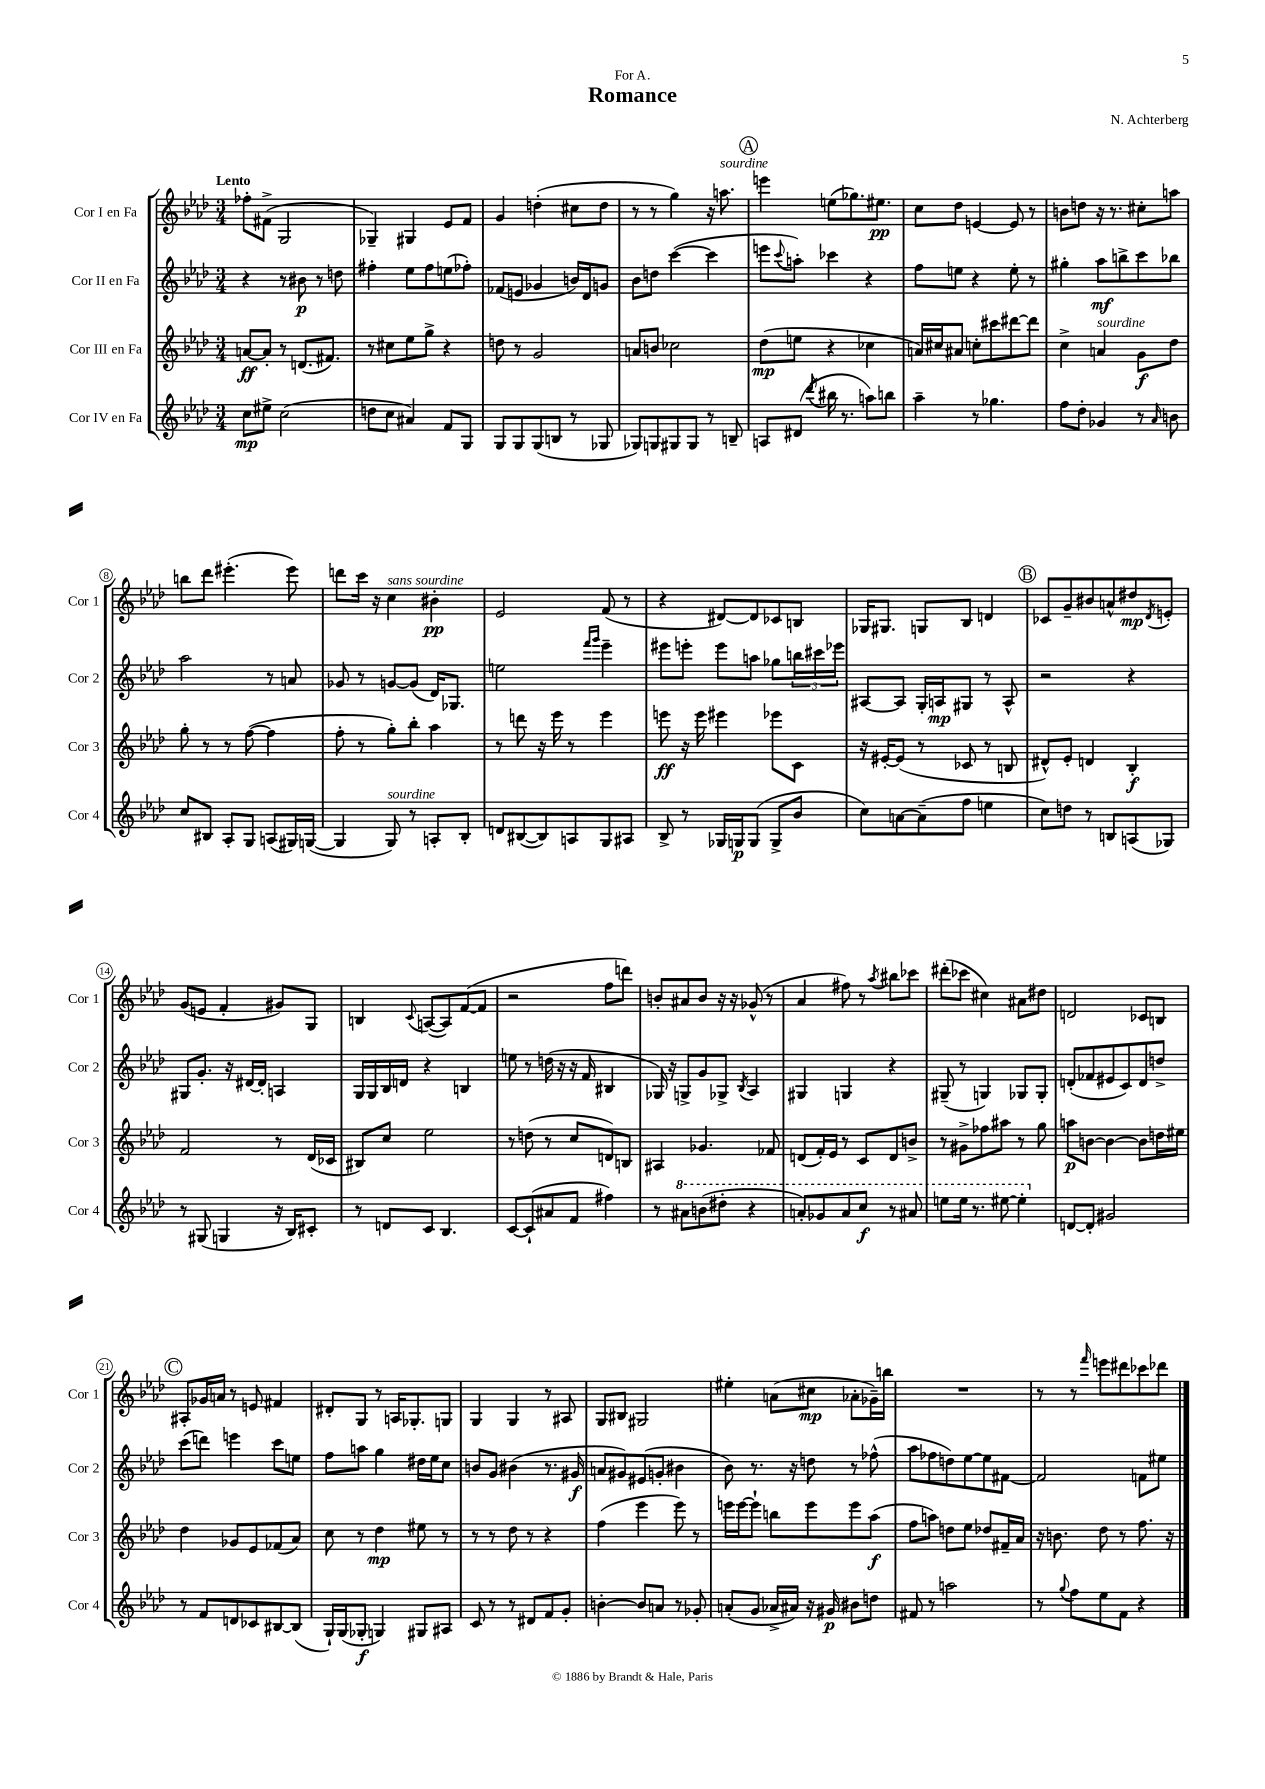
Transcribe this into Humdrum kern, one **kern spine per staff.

**kern	**dynam	**kern	**dynam	**kern	**dynam	**kern	**dynam
*part4	*part4	*part3	*part3	*part2	*part2	*part1	*part1
*staff4	*staff4	*staff3	*staff3	*staff2	*staff2	*staff1	*staff1
*I"Cor IV en Fa	*	*I"Cor III en Fa	*	*I"Cor II en Fa	*	*I"Cor I en Fa	*
*I'Cor 4	*	*I'Cor 3	*	*I'Cor 2	*	*I'Cor 1	*
*clefG2	*	*clefG2	*	*clefG2	*	*clefG2	*
*k[b-e-a-d-]	*	*k[b-e-a-d-]	*	*k[b-e-a-d-]	*	*k[b-e-a-d-]	*
*M3/4	*	*M3/4	*	*M3/4	*	*M3/4	*
=1	=1	=1	=1	=1	=1	=1	=1
!	!	!	!	!	!	!LO:TX:a:B:t=Lento	!
8cc\L	mp	[8an/L	ff	4r	.	8ff-X'\L	.
8ee#X^\J	.	8a'/J]	.	.	.	(8f#X^\J	.
(2cc\	.	8r	.	8r	.	2G/	.
.	.	(8.dn/L	.	8b#X\	p	.	.
.	.	.	.	8r	.	.	.
.	.	8.f#X/J)	.	.	.	.	.
.	.	.	.	8ddn\	.	.	.
=2	=2	=2	=2	=2	=2	=2	=2
8ddn\L	.	8r	.	4ff#X'\	.	4G-X~/)	.
8cc\J	.	8cc#X\L	.	.	.	.	.
4a#X/)	.	8ee-\	.	8ee-\L	.	4G#X/	.
.	.	8gg^\J	.	8ff#\	.	.	.
8f/L	.	4r	.	(8een\	.	8e-/L	.
8G/J	.	.	.	8ff-X'\J)	.	8f/J	.
=3	=3	=3	=3	=3	=3	=3	=3
8G/L	.	8ddn\	.	(8f-X/L	.	4g/	.
8G/	.	8r	.	8en/J	.	.	.
(8G/	.	2g/	.	4g-X/	.	(4ddn'\	.
8Bn/J	.	.	.	.	.	.	.
8r	.	.	.	16bn/LL)	.	8cc#X\L	.
.	.	.	.	16d-/J	.	.	.
8G-X/	.	.	.	8gn/J	.	8dd\J	.
=4	=4	=4	=4	=4	=4	=4	=4
8G-X/L)	.	8an/L	.	8b-\L	.	8r	.
8Gn/	.	8bn/J	.	8ddn\J	.	8r	.
8G#X/	.	2cc-X\	.	([4ccc\	.	4gg\)	.
8G#/J	.	.	.	.	.	.	.
8r	.	.	.	4ccc\]	.	16r	.
!	!	!	!	!	!	!LO:TX:a:i:t=sourdine	!
.	.	.	.	.	.	8.aan\	.
8Bn~/	.	.	.	.	.	.	.
!!LO:REH:place=s1:t=A
=5	=5	=5	=5	=5	=5	=5	=5
8An/L	.	(8dd-\L	mp	8eeen\L	.	4eeen\	.
.	.	.	.	8qqccc/	.	.	.
(8d#X/J	.	8een\J	.	8aan'\J)	.	.	.
8qddd-/	.	.	.	.	.	.	.
16bb#X\	.	4r	.	4ccc-X\	.	(8een\L	.
8.r	.	.	.	.	.	.	.
.	.	.	.	.	.	8.gg-X\)	.
8aan\L)	.	4cc-X\	.	4r	.	.	.
.	.	.	.	.	.	8.ee#X\J	pp
8bbn\J	.	.	.	.	.	.	.
=6	=6	=6	=6	=6	=6	=6	=6
4aa-~\	.	16an/LL)	.	8ff\L	.	8cc\L	.
.	.	16cc#X/J	.	.	.	.	.
.	.	8a#X/J	.	8een\J	.	8dd-\J	.
8r	.	8ccn'\L	.	4r	.	[4en/	.
4.gg-X\	.	8ccc#X\	.	.	.	.	.
.	.	[8ddd#X\	.	8ee'\	.	8e/]	.
.	.	8ddd#\J]	.	8r	.	8r	.
=7	=7	=7	=7	=7	=7	=7	=7
8ff\L	.	4cc^\	.	4gg#X'\	.	8bn\L	.
8dd-'\J	.	.	.	.	.	8ddn\J	.
!	!	!LO:TX:a:i:t=sourdine	!	!	!	!	!
4g-X/	.	4an/	.	8aa-\L	mf	16r	.
.	.	.	.	.	.	8.r	.
.	.	.	.	8bbn^\	.	.	.
8r	.	8g\L	f	8ccc\	.	8cc#X'\L	.
16qqa-/	.	.	.	.	.	.	.
8bn\	.	8dd-\J	.	8bb-X\J	.	8aan\J	.
!!LO:LB:g=z
=8	=8	=8	=8	=8	=8	=8	=8
8cc/L	.	8gg'\	.	2aa-\	.	8bbn\L	.
8B#X/J	.	8r	.	.	.	8ddd-\J	.
8A-'/L	.	8r	.	.	.	(4.eee#X'\	.
8G/J	.	([8ff\	.	.	.	.	.
(8An/L	.	4ff\]	.	8r	.	.	.
16G#X/L)	.	.	.	8an/	.	8eee#\)	.
([16Gn/JJ	.	.	.	.	.	.	.
=9	=9	=9	=9	=9	=9	=9	=9
4G/]	.	8ff'\	.	8g-X/	.	8dddn\L	.
.	.	8r	.	8r	.	16ccc\Jk	.
.	.	.	.	.	.	16r	.
!	!	!	!	!	!	!LO:TX:a:i:t=sans sourdine	!
!LO:TX:a:i:t=sourdine	!	!	!	!	!	!	!
8G/)	.	8gg'\L)	.	[8gn/L	.	4cc\	.
8r	.	8bb-'\J	.	(8g/J]	.	.	.
8An'/L	.	4aa-\	.	16d-/KL)	.	4b#X'\	pp
.	.	.	.	8.G-X/J	.	.	.
8B-'/J	.	.	.	.	.	.	.
=10	=10	=10	=10	=10	=10	=10	=10
8dn/L	.	8r	.	2een\	.	2e-/	.
([8B#X/	.	8dddn\	.	.	.	.	.
8B#/])	.	16r	.	.	.	.	.
.	.	16eee-\	.	.	.	.	.
8An/	.	8r	.	.	.	.	.
.	.	.	.	16qqfff/LL	.	.	.
.	.	.	.	16qqggg/JJ	.	.	.
8G/	.	4eee-\	.	4eee-~\	.	(8f/	.
8A#X/J	.	.	.	.	.	8r	.
=11	=11	=11	=11	=11	=11	=11	=11
8B-^/	.	8eeen\	ff	8eee#X\L	.	4r	.
8r	.	16r	.	8eeen'\J	.	.	.
.	.	16eee\	.	.	.	.	.
16G-X/LL	.	4eee#X\	.	8eee\L	.	[8d#X/L)	.
16Gn/J	p	.	.	.	.	.	.
(8G/J	.	.	.	8aan\J	.	8d#/]	.
8G^/L	.	8eee-X\L	.	8gg-X\L	.	8c-X/	.
8b-/J	.	8c\J	.	24bbn\L	.	8Bn/J	.
.	.	.	.	24ccc#X\	.	.	.
.	.	.	.	24eee-X\JJ	.	.	.
=12	=12	=12	=12	=12	=12	=12	=12
8cc\L)	.	16r	.	[8A#X/L	.	16G-X/KL	.
.	.	[16e#X'/KL	.	.	.	8.G#X/J	.
[8an\	.	(8e#/J]	.	8A#/J]	.	.	.
(8a~\]	.	8r	.	16G'/LL	.	8Gn/L	.
.	.	.	.	16An/J	mp	.	.
8ff\J	.	8c-X/	.	8G#X/J	.	8B-/J	.
4een\	.	8r	.	8r	.	4dn/	.
.	.	8Bn/	.	8A^^/	.	.	.
!!LO:REH:place=s1:t=B
=13	=13	=13	=13	=13	=13	=13	=13
8cc\L)	.	8d#X^^/L)	.	2r	.	8c-X/L	.
8ddn\J	.	8e-'/J	.	.	.	8g~/	.
8r	.	4dn/	.	.	.	8b#X/	.
8Bn/L	.	.	.	.	.	8an^^/	.
(8An/	.	4B-'/	f	4r	.	8dd#X/	mp
.	.	.	.	.	.	8qd-/	.
8G-X/J)	.	.	.	.	.	8en'/J	.
!!LO:LB:g=z
=14	=14	=14	=14	=14	=14	=14	=14
8r	.	2f/	.	8G#X/L	.	(8g/L	.
(8G#X/	.	.	.	8.g'/J	.	8en/J	.
4Gn/	.	.	.	.	.	4f'/	.
.	.	.	.	16r	.	.	.
.	.	.	.	[16d#X/LL	.	.	.
.	.	.	.	16d#'/JJ]	.	.	.
16r	.	8r	.	4An/	.	8g#X/L)	.
16B-/KL)	.	.	.	.	.	.	.
8c#X'/J	.	(16d-/LL	.	.	.	8G/J	.
.	.	16c-X/JJ	.	.	.	.	.
=15	=15	=15	=15	=15	=15	=15	=15
8r	.	8B#X/L)	.	16G/LL	.	4Bn/	.
.	.	.	.	16G/	.	.	.
8dn/L	.	8cc/J	.	16B-/	.	.	.
.	.	.	.	16dn/JJ	.	.	.
.	.	.	.	.	.	8qqc/	.
8c/J	.	2ee-\	.	4r	.	([8An/L	.
4.B-/	.	.	.	.	.	8A/])	.
.	.	.	.	4Bn/	.	([8f/	.
.	.	.	.	.	.	8f/J]	.
=16	=16	=16	=16	=16	=16	=16	=16
[8c/L	.	8r	.	8een\	.	2r	.
(8c`/]	.	(8ddn\	.	8r	.	.	.
8a#X/	.	8r	.	(16ddn\	.	.	.
.	.	.	.	16r	.	.	.
8f/J	.	8cc/L	.	16r	.	.	.
.	.	.	.	16f/	.	.	.
4ff#X\)	.	8dn/)	.	4B#X/	.	8ff\L	.
.	.	8Bn/J	.	.	.	8dddn\J)	.
=17	=17	=17	=17	=17	=17	=17	=17
8r	.	4A#X/	.	16G-X/)	.	8bn'/L	.
.	.	.	.	16r	.	.	.
*8va	*	*	*	*	*	*	*
8aa#X\L	.	.	.	8Gn^/L	.	8a#X/	.
(8bbn\	.	4.g-X/	.	8g/	.	8b/J	.
8ddd#X'\J	.	.	.	8G-X^/J	.	16r	.
.	.	.	.	.	.	16r	.
.	.	.	.	8qB-/	.	.	.
4r	.	.	.	4A-/	.	(8g-X^^/	.
.	.	8f-X/	.	.	.	8r	.
=18	=18	=18	=18	=18	=18	=18	=18
8aan'/L)	.	(8dn/L	.	4G#X/	.	4a-/	.
8gg-X/	.	16f'/L)	.	.	.	.	.
.	.	16e-/JJ	.	.	.	.	.
8aa/	.	8r	.	4Gn/	.	8ff#X\)	.
8ccc/J	f	8c/L	.	.	.	8r	.
.	.	.	.	.	.	8qaa-/	.
8r	.	8d/	.	4r	.	8bb#X\L	.
8aa#X/	.	8bn^/J	.	.	.	8ccc-X\J	.
=19	=19	=19	=19	=19	=19	=19	=19
8eeen\L	.	8r	.	(8G#X~/	.	(8ddd#X'\L	.
16eee\Jk	.	8g#X^\L	.	8r	.	8ccc-X\J	.
8.r	.	.	.	.	.	.	.
.	.	8ff-X\	.	4Gn/)	.	4cc#X\)	.
[8eee#X\	.	8aa#X\J	.	.	.	.	.
4eee#'\]	.	8r	.	8G-X/L	.	8a#X\L	.
.	.	8gg\	.	8G-'/J	.	8dd#X\J	.
=20	=20	=20	=20	=20	=20	=20	=20
*X8va	*	*	*	*	*	*	*
[8dn/L	.	8aan\L	p	(8dn'/L	.	2dn/	.
8d'/J]	.	[8bn\J	.	8f-X/	.	.	.
2g#X/	.	4b\_	.	8e#X/	.	.	.
.	.	.	.	8c/)	.	.	.
.	.	8b\L]	.	8d/	.	8c-X/L	.
.	.	16ddn\L	.	8ddn^/J	.	8Bn/J	.
.	.	16ee#X\JJ	.	.	.	.	.
!!LO:LB:g=z
!!LO:REH:place=s1:t=C
=21	=21	=21	=21	=21	=21	=21	=21
8r	.	4dd-\	.	(8ccc\L	.	8A#X'/L	.
8f/L	.	.	.	8dddn\J)	.	16g-X/L	.
.	.	.	.	.	.	16an/JJ	.
8dn/	.	8g-X/L	.	4eeen\	.	8r	.
8c-X/	.	8e-/	.	.	.	8en/	.
[8B#X/	.	(8f-X/	.	8ccc\L	.	4f#X/	.
(8B#/J]	.	8a-/J)	.	8een\J	.	.	.
=22	=22	=22	=22	=22	=22	=22	=22
16G`/LL)	.	8cc\	.	8ff\L	.	8d#X'/L	.
(16G/J	.	.	.	.	.	.	.
8G-X'/J	f	8r	.	8aan\J	.	8G/J	.
4Gn/)	.	4dd-\	mp	4gg\	.	8r	.
.	.	.	.	.	.	16An/KL	.
.	.	.	.	.	.	8.G-X'/	.
8G#X/L	.	8ee#X\	.	16dd#X\LL	.	.	.
.	.	.	.	16ee-\J	.	.	.
8A#X/J	.	8r	.	8cc\J	.	8Gn/J	.
=23	=23	=23	=23	=23	=23	=23	=23
8c/	.	8r	.	8bn/L	.	4G/	.
8r	.	8r	.	8g/J	.	.	.
8r	.	8dd-\	.	(4b#X\	.	4G/	.
8d#X/L	.	8r	.	.	.	.	.
8f/	.	4r	.	8.r	.	8r	.
8g'/J	.	.	.	.	.	8A#X/	.
.	.	.	.	16g#X/	f	.	.
=24	=24	=24	=24	=24	=24	=24	=24
[4bn'\	.	(4ff\	.	8an/L	.	8G/L	.
.	.	.	.	8g#X/)	.	8B#X/J	.
8b/L]	.	4eee-\	.	(8e#X/	.	2G#X/	.
8an/J	.	.	.	8gn'/J	.	.	.
8r	.	8eee-\)	.	4b#X\	.	.	.
8g-X'/	.	8r	.	.	.	.	.
=25	=25	=25	=25	=25	=25	=25	=25
(8an'/L	.	16eeen\LL	.	8b-\)	.	4ee#X'\	.
.	.	[16eee\J	.	.	.	.	.
8g/J	.	8eee`\J]	.	8.r	.	.	.
16a-X^/LL	.	8bbn\L	.	.	.	(8an\L	.
16a#X/JJ)	.	.	.	16r	.	.	.
16r	.	8eee\	.	8ddn\	.	8cc#X\J	mp
16g#X/	p	.	.	.	.	.	.
8b#X\L	.	8eee\	.	8r	.	8a-X'\L	.
8ddn\J	.	(8aa-\J	f	(8ff-X^^\	.	16g-X~\L)	.
.	.	.	.	.	.	16bbn\JJ	.
=26	=26	=26	=26	=26	=26	=26	=26
8f#X/	.	8ff\L	.	8aa-\L	.	2.r	.
8r	.	8aan\J)	.	8ff-X\	.	.	.
2aan\	.	8ddn\L	.	8ddn\)	.	.	.
.	.	8ee-\J	.	[8ee-\	.	.	.
.	.	8dd-X/L	.	8ee-\]	.	.	.
.	.	16f#X~/L	.	[8f#X\J	.	.	.
.	.	16a-/JJ	.	.	.	.	.
=27	=27	=27	=27	=27	=27	=27	=27
8r	.	16r	.	2f#/]	.	8r	.
.	.	8.bn\	.	.	.	.	.
8qqgg/	.	.	.	.	.	.	.
8ff\L	.	.	.	.	.	8r	.
.	.	.	.	.	.	16qqfff/	.
8ee-\	.	8dd-\	.	.	.	8eeen\L	.
8f\J	.	8r	.	.	.	8ddd#X\	.
4r	.	8.ff\	.	8fn\L	.	8ccc-X\	.
.	.	.	.	8ee#X\J	.	8ddd-X\J	.
.	.	16r	.	.	.	.	.
==	==	==	==	==	==	==	==
*-	*-	*-	*-	*-	*-	*-	*-
